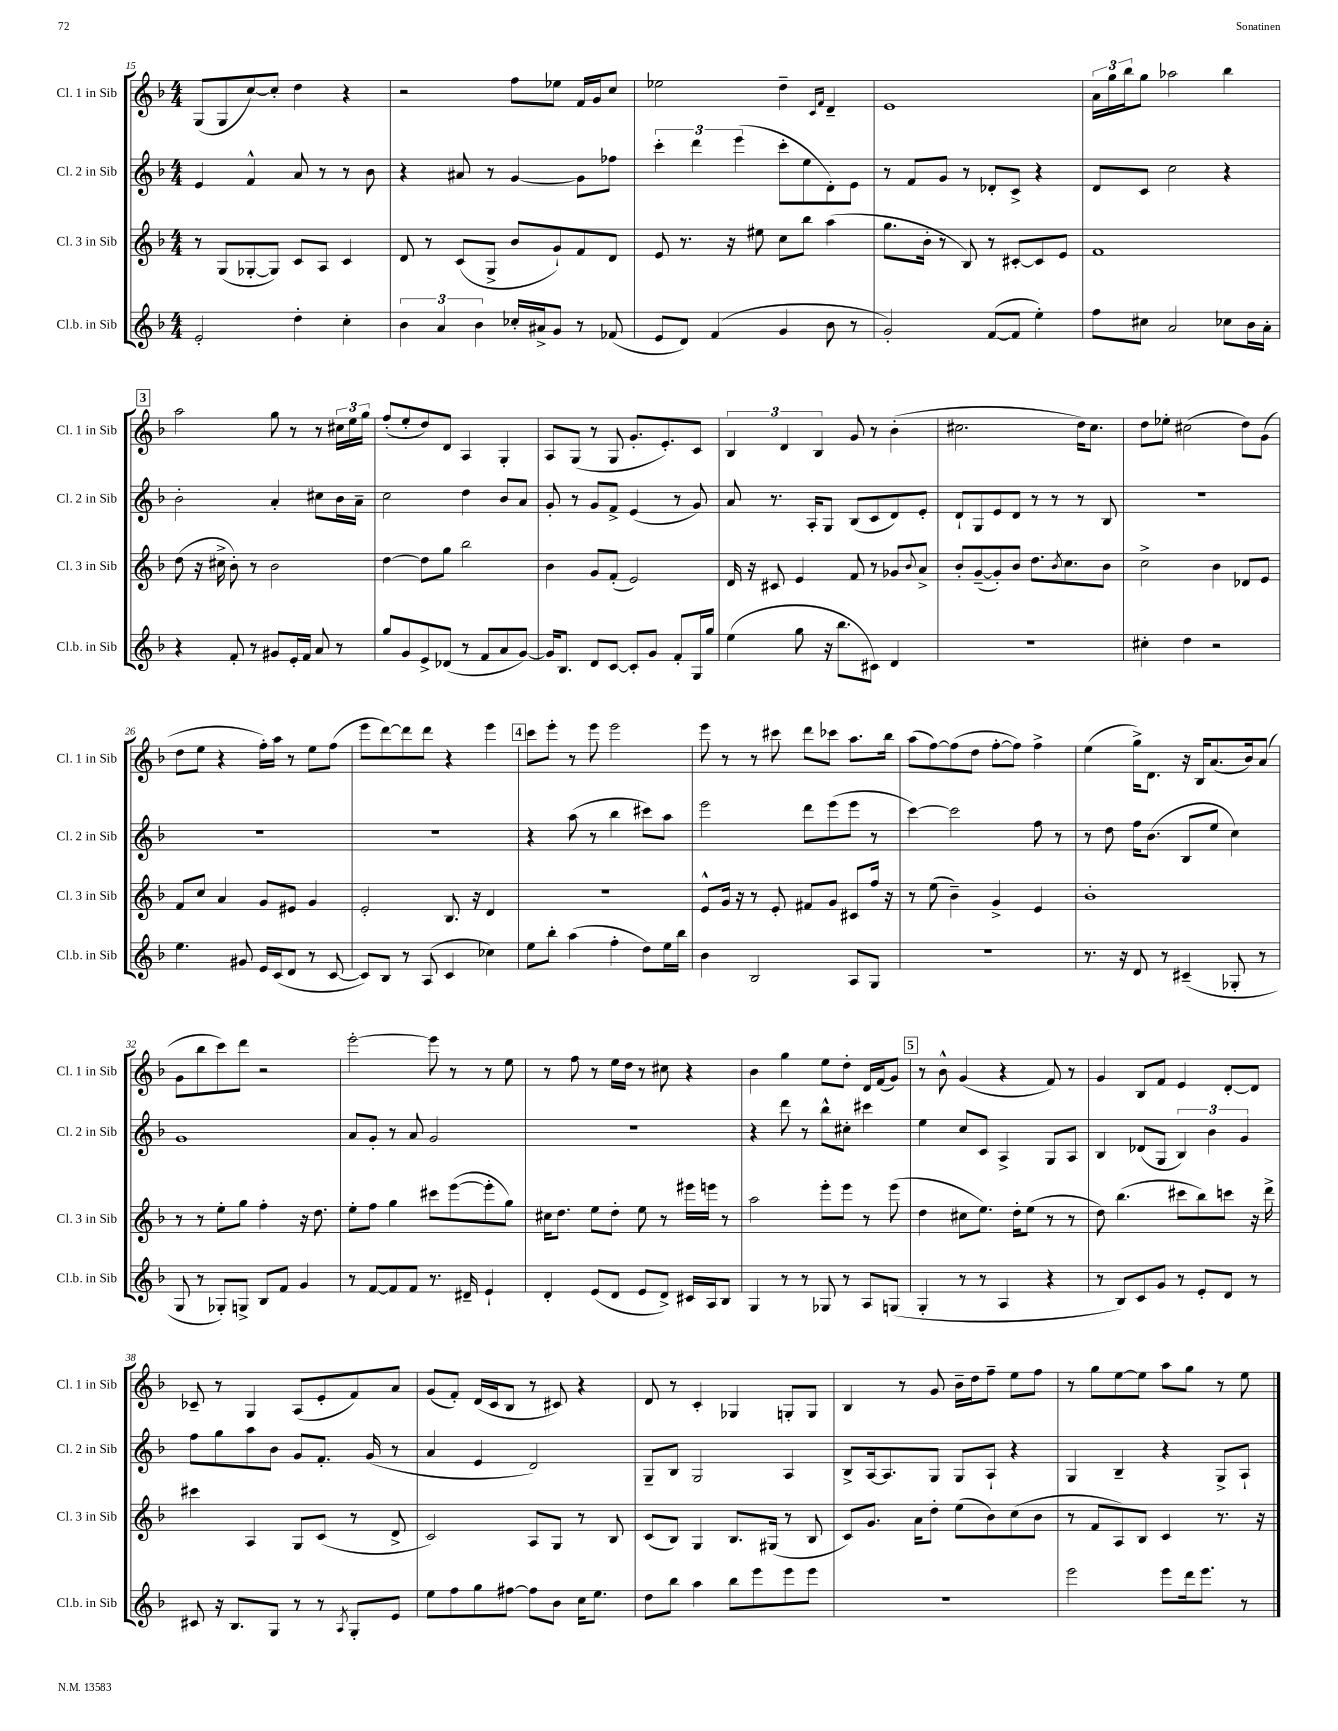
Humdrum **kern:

**kern	**kern	**kern	**kern
*staff4	*staff3	*staff2	*staff1
*clefG2	*clefG2	*clefG2	*clefG2
*k[b-]	*k[b-]	*k[b-]	*k[b-]
*M4/4	*M4/4	*M4/4	*M4/4
2e'	8r	4e	(8G
.	(8G	.	8G
.	[8G-'	4f^^	[8cc)
.	8G-])	.	8cc']
4dd'	8c	8a	4dd
.	8A	8r	.
4cc'	4c	8r	4r
.	.	8b-	.
=	=	=	=
6b-	8d	4r	2r
.	8r	.	.
6a	.	.	.
.	(8c	8a#	.
6b-	.	.	.
.	8G^	8r	.
16cc-'	8b-	[4g	8ff
16a#^	.	.	.
8g	8g`)	.	8ee-
8r	8f	8g]	16f
.	.	.	16g
(8f-	8d	8ff-	8cc
=	=	=	=
8e	8e	6ccc'	2ee-
8d)	8.r	.	.
.	.	6ddd	.
(4f	.	.	.
.	16r	.	.
.	.	(6eee	.
.	8ee#	.	.
4g	8cc	8ccc'	4dd~
.	8bb-	8ee	.
.	.	.	16qqc
.	.	.	16qqf
8b-	(4aa	8d')	4d~
8r	.	8e	.
=	=	=	=
2g')	8.gg	8r	1e
.	.	8f	.
.	16b-'	.	.
.	8r	8g	.
.	8B-)	8r	.
([8f	8r	8d-'	.
8f]	[8c#'	8c^	.
4ee')	8c#]	4r	.
.	8e	.	.
=	=	=	=
8ff	1f	8d	24a
.	.	.	24gg
.	.	.	24bb-
8cc#	.	8c	8gg
2a	.	2cc	2aa-
8cc-	.	4r	4bb-
16b-	.	.	.
16a'	.	.	.
=	=	=	=
4r	(8dd	2b-'	2aa
.	16r	.	.
.	16cc#^	.	.
8f'	8b-')	.	.
8r	8r	.	.
8g#	2b-	4a'	8gg
16e'	.	.	8r
16f	.	.	.
8a	.	8cc#	8r
8r	.	16b-	24cc#
.	.	.	24ee
.	.	16a~	.
.	.	.	24gg
=	=	=	=
8gg	[4dd	2cc	(8ff'
8g	.	.	8ee'
8e^	8dd]	.	8dd)
(8d-	8gg	.	8d
8r	2bb-	4dd	4A
8f	.	.	.
8a	.	8b-	4G'
[8g)	.	8a	.
=	=	=	=
16g]	4b-	8g'	8A
8.B-	.	.	.
.	.	8r	(8G
8d	8g	8g	8r
[8c	(8f'	8f^	8G
8c']	2e)	(4e	8.g'
8g	.	.	.
.	.	.	8.e')
8f'	.	8r	.
16G	.	8g)	8c
16gg	.	.	.
=	=	=	=
(4ee	16d	8a	6B-
.	16r	.	.
.	8c#	8.r	.
.	.	.	6d
8gg	4e	.	.
.	.	16A'	.
.	.	.	6B-
16r	.	8G	.
8.bb-	.	.	.
.	8f	(8B-	8g
8c#)	8r	8c	8r
4d	8g-	8d)	(4b-'
.	8qqb-	.	.
.	8a^	8e'	.
=	=	=	=
1r	8b-'	8d`	2.cc#
.	([8g~	8G	.
.	8g'])	8e	.
.	8b-	8d	.
.	8.dd	8r	.
.	.	8r	.
.	8qb-	.	.
.	8.cc	.	.
.	.	8r	16dd)
.	.	.	8.cc#
.	8b-	8B-	.
=	=	=	=
4cc#'	2cc^	1r	8dd
.	.	.	8ee-'
4dd	.	.	(2cc#
2r	4b-	.	.
.	8d-	.	8dd)
.	8e	.	(8g
=	=	=	=
4.ee	8f	1r	8dd
.	8cc	.	8ee
.	4a	.	4r
8g#	.	.	.
16e	8g	.	16ff')
(16c	.	.	16aa
8d	8e#	.	8r
8r	4g	.	8ee
[8c	.	.	(8ff
=	=	=	=
8c])	2e'	1r	8eee
8B-	.	.	[8ddd)
8r	.	.	8ddd]
(8A	.	.	8ddd
4c	8.B-	.	4r
.	16r	.	.
4cc-)	4d	.	4eee
=	=	=	=
8ee	1r	4r	8ccc
8bb-'	.	.	8eee'
(4aa	.	(8aa	8r
.	.	8r	8eee
4ff'	.	4bb-	2eee
8dd)	.	8ccc#)	.
16ee	.	8aa	.
16bb-	.	.	.
=	=	=	=
4b-	8e^^	2eee	8eee
.	16g	.	8r
.	16r	.	.
2B-	8r	.	8r
.	8e'	.	8ccc#
.	8f#	8ddd	8ddd
.	8g	(8eee	8ccc-
8A	8c#	8eee	8.aa
8G	16ff	8r	.
.	16r	.	16bb-
=	=	=	=
1r	8r	[4ccc)	(8aa
.	(8ee	.	[8ff)
.	4b-~)	2ccc]	(8ff]
.	.	.	8dd
.	4g^	.	[8ff'
.	.	.	8ff])
.	4e	8ff	4ff^
.	.	8r	.
=	=	=	=
8.r	1b-'	8r	(4ee
.	.	8dd	.
16r	.	.	.
8d	.	16ff	16gg^)
.	.	(8.b-	8.d
8r	.	.	.
(4c#~	.	8B-	16r
.	.	.	16B-
.	.	8ee	(8.a
8G-'	.	4cc)	.
.	.	.	16b-)
8r	.	.	(8a
=	=	=	=
8G	8r	1g	8g
8r	8r	.	8bb-
8G-')	8ee'	.	8ccc)
8G^	8gg	.	8ddd
8B-	4ff'	.	2r
8f	.	.	.
4g	16r	.	.
.	8.dd	.	.
=	=	=	=
8r	8ee'	8a	[2eee'
[8f	8ff	8g'	.
8f]	4gg	8r	.
8f	.	8a	.
8.r	8ccc#	2g	8eee]
.	([8eee	.	8r
16d#~	.	.	.
4e`	8eee']	.	8r
.	8gg)	.	8ee
=	=	=	=
4d'	16cc#	1r	8r
.	8.dd	.	.
.	.	.	8ff
(8e	8ee	.	8r
8d	8dd'	.	16ee
.	.	.	16dd
8e	8ee	.	8r
8d^)	8r	.	8cc#
16c#	16eee#	.	4r
16A	16eee	.	.
8B-	8r	.	.
=	=	=	=
4G	2aa	4r	4b-
8r	.	8ddd	4gg
8r	.	8r	.
8G-	8eee'	8bb-^^	8ee
8r	8eee	8cc#'	8dd'
8A	8r	4ccc#	16d
.	.	.	(16f
(8G	(8eee	.	8g)
=	=	=	=
4G'	4dd	4ee	8r
.	.	.	8b-^^
8r	8cc#	8cc	(4g
8r	8.ee)	8c	.
4A	.	4A^	4r
.	16dd'	.	.
.	(8ee	.	.
4r	8r	8G	8f)
.	8r	8A	8r
=	=	=	=
8r	8dd)	4B-	4g
8B-)	(4.bb-	.	.
8c	.	(8d-	8B-
8g	.	8G	8f
8r	8ccc#	6B-)	4e
8e'	8bb-)	.	.
.	.	6b-	.
8d	8ccc	.	[8d'
.	.	6g	.
8r	16r	.	8d]
.	16ddd^	.	.
=	=	=	=
8c#	4ccc#	8ff	8c-~
16r	.	8gg	8r
8.B-	.	.	.
.	4A	8aa	4G
8G	.	8b-	.
8r	8G	8g	(8A
8r	(8c	8.f'	8e'
8qA	.	.	.
8G'	8r	.	8f)
.	.	(16g	.
8e	8d^	8r	8a
=	=	=	=
8ee	2c)	4a	(8g
8ff	.	.	8f')
8gg	.	4e	(16d
.	.	.	16c
[8ff#	.	.	8B-
8ff#]	8A	2d)	8r
8b-	8G	.	8c#)
16cc	8r	.	4r
8.ee	.	.	.
.	8B-	.	.
=	=	=	=
8dd	(8c	8G~	8d
8bb-	8B-)	8B-	8r
4aa	4G	2G	4c'
8bb-	8.B-	.	4G-
8eee	.	.	.
.	(16G#	.	.
8eee	8r	4A	8G'
8eee	8B-	.	8G
=	=	=	=
1r	8c)	8B-^	4B-
.	8.g	[16A	.
.	.	8.A]	.
.	.	.	8r
.	16a	.	.
.	8dd'	8G	8g
.	(8ee	8G	16b-~
.	.	.	16dd
.	8b-)	8A`	8ff~
.	(8cc	4r	8ee
.	8b-	.	8ff
=	=	=	=
2eee	8r	4G	8r
.	8f	.	8gg
.	8A)	4B-~	[8ee
.	8B-	.	8ee]
8eee	4c	4r	8aa
16ddd	.	.	8gg
8.eee	.	.	.
.	8.r	8G^	8r
8r	.	8A`	8ee
.	16r	.	.
==	==	==	==
*-	*-	*-	*-
